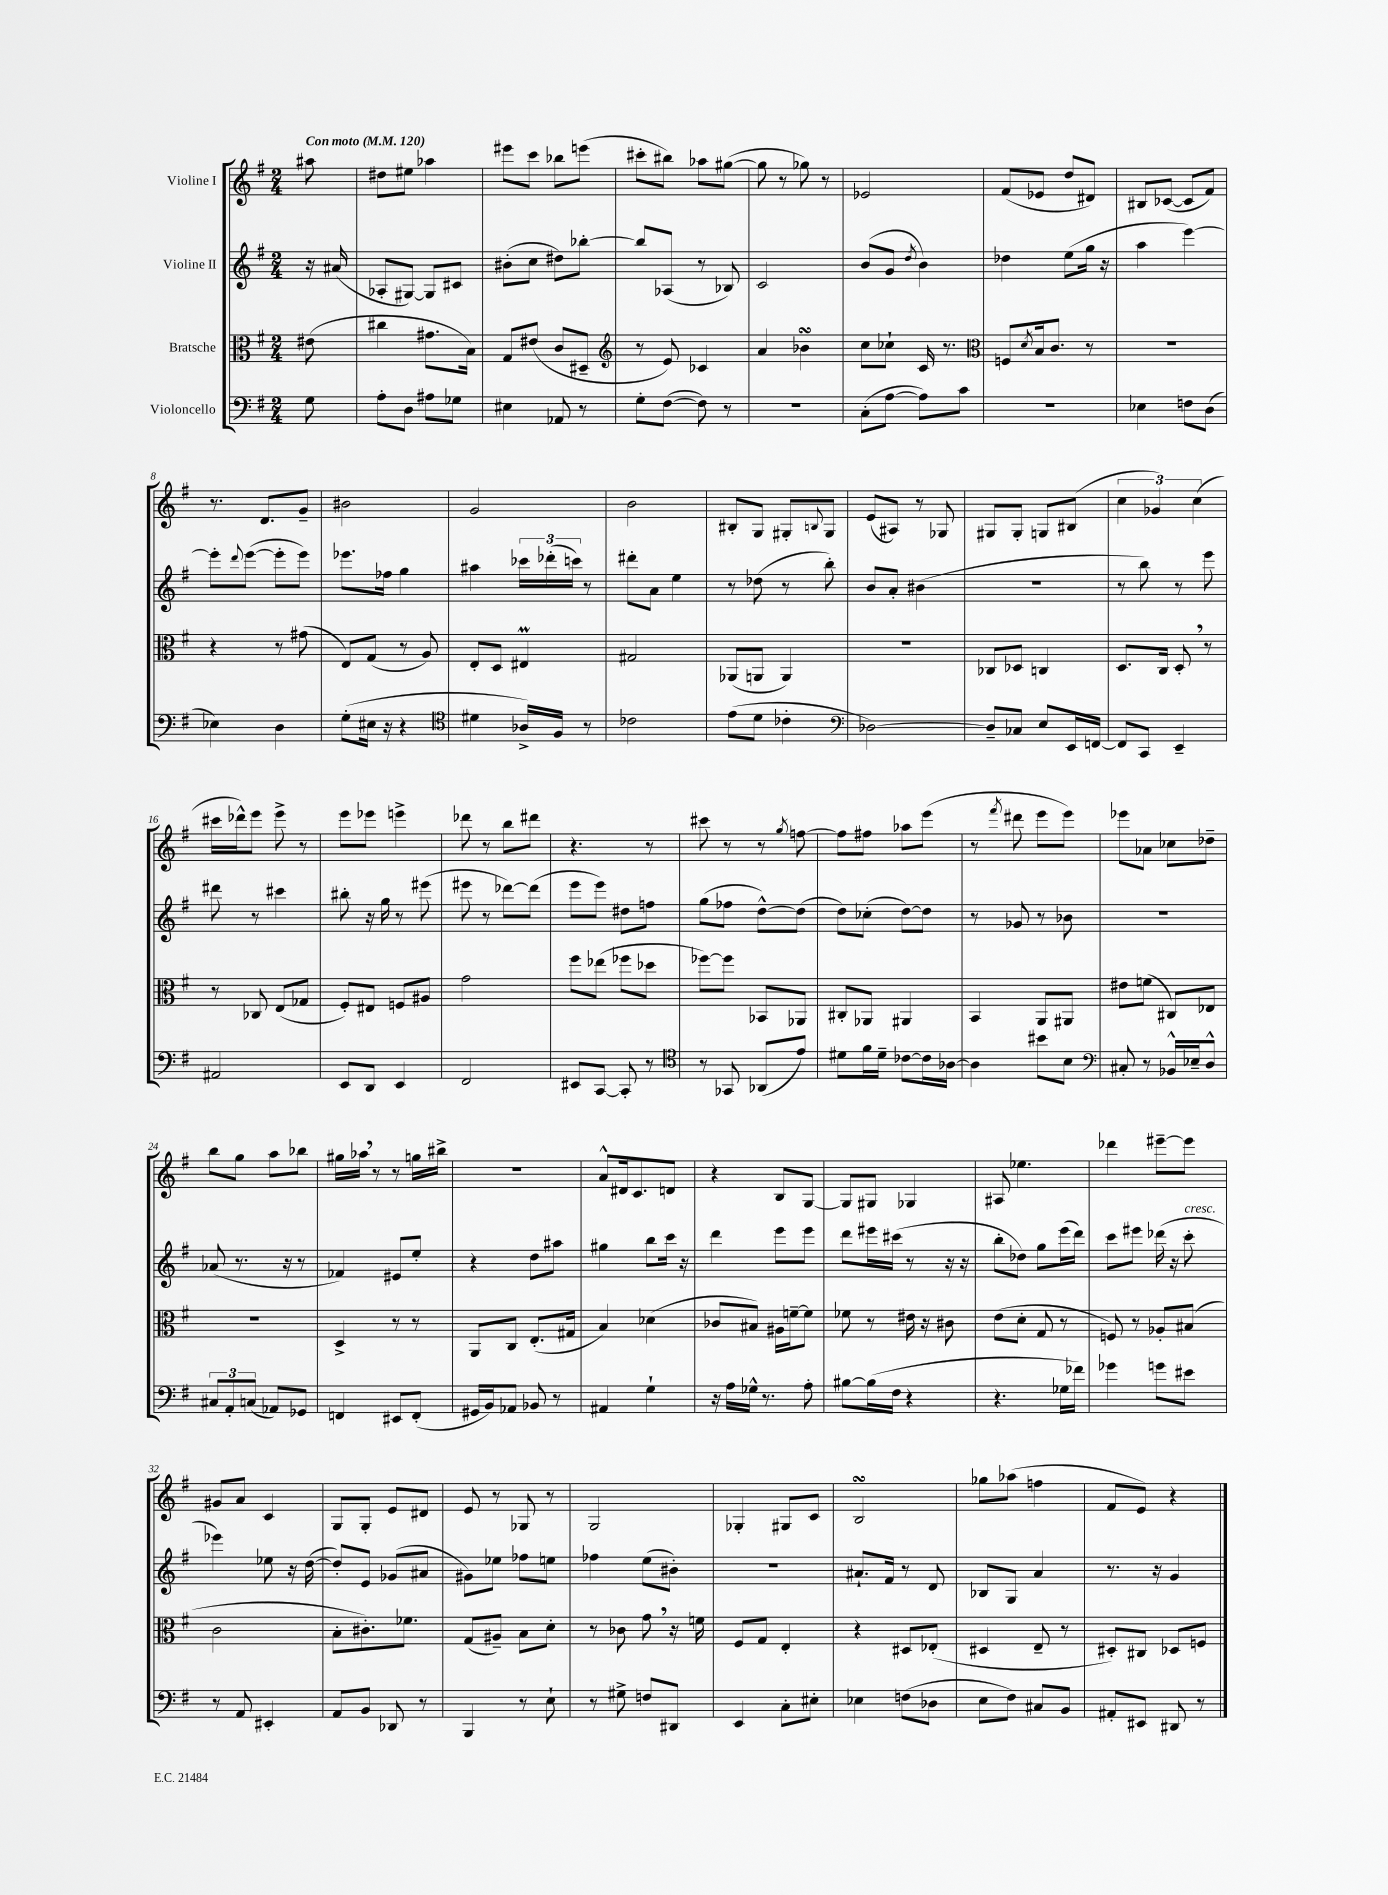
<<
\new StaffGroup <<
\new Staff = "s0" \with { instrumentName = "Violine I" } {
    \clef treble \key g \major \numericTimeSignature \time 2/4 \partial 8 \tempo "Con moto" 4 = 120
    ais''8 |
    dis''8 eis''8 aes''4 |
    eis'''8 c'''8 bes''8 e'''8( |
    cis'''8-. bis''8) aes''8 gis''8~( |
    gis''8 r8 ges''8) r8 |
    ees'2 |
    fis'8( ees'8 d''8 dis'8) |
    bis8 ces'8~( ces'8 fis'8) |
    r8. d'8. g'8-- |
    bis'2 |
    g'2 |
    b'2 |
    bis8-. g8 gis8-. \appoggiatura { b8 } gis8 |
    e'8( ais8) r8 ges8 |
    gis8 gis8-. g8 bis8( |
    \tuplet 3/2 { c''4 ges'4) c''4( } |
    cis'''16 des'''16-^) e'''8 e'''8-> r8 |
    e'''8 ees'''8 e'''4-> |
    des'''8 r8 b''8 dis'''8 |
    r4. r8 |
    cis'''8 r8 r8 \acciaccatura { g''8 } f''8~ |
    f''8 fis''8 aes''8 e'''8( |
    r8 \acciaccatura { fis'''8 } dis'''8 e'''8 e'''8) |
    ees'''8 aes'8 ces''8 des''8-- |
    b''8 g''8 a''8 bes''8 |
    gis''16 aes''16 \breathe r8 r8 g''16 bis''16-> |
    R2 |
    a'8-^ dis'16 c'8. d'8 |
    r4 b8 g8~ |
    g8 gis8 ges4 |
    ais8 ees''4. |
    des'''4 eis'''8~-- eis'''8 |
    gis'8 a'8 c'4 |
    g8 g8-. e'8 dis'8 |
    e'8 r8 ges8 r8 |
    g2 |
    ges4-. gis8 c'8 |
    b2\turn |
    ges''8 aes''8( f''4 |
    fis'8 e'8) r4 \bar "|." |
}
\new Staff = "s1" \with { instrumentName = "Violine II" } {
    \clef treble \key g \major \numericTimeSignature \time 2/4 \partial 8
    r16 ais'16( |
    aes8-. gis8~) gis8 cis'8 |
    bis'8-.( c''8 dis''8) bes''8~-. |
    bes''8 aes8( r8 bes8) |
    c'2 |
    b'8( g'8 \acciaccatura { d''8 } b'4) |
    des''4 e''8( g''16 r16 |
    a''4 e'''4~) |
    e'''8-. \appoggiatura { d'''8 } e'''8~( e'''8-. e'''8) |
    ees'''8. fes''16 g''4 |
    ais''4 \tuplet 3/2 { ces'''16 des'''16-.( c'''16) } r8 |
    dis'''8-. a'8 e''4 |
    r8 des''8( r8 b''8-.) |
    b'8 a'8-. bis'4( |
    R2 |
    r8 b''8) r8 e'''8 |
    dis'''8 r8 cis'''4 |
    bis''8-. r16 g''16 r8 eis'''8( |
    eis'''8 r8 des'''8~) des'''8( |
    e'''8 e'''8) dis''8 f''8 |
    g''8( fes''8 d''8~-^) d''8( |
    d''8) ces''8-.( d''8~) d''8 |
    r8 ges'8 r8 bes'8 |
    R2 |
    aes'8( r8. r16 r8 |
    fes'4) eis'8 e''8-. |
    r4 d''8 ais''8 |
    gis''4 b''8 c'''16 r16 |
    d'''4 e'''8 e'''8 |
    d'''8 eis'''16 cis'''16( r8 r16 r16 |
    b''8-. des''8) g''8 e'''16( d'''16) |
    c'''8 eis'''8 des'''16( r16 c'''8-.^\markup { \italic "cresc." } |
    ees'''4) ees''8 r16 d''16~( |
    d''8-.) e'8 ges'8( ais'8 |
    gis'8) ees''8 fes''8 e''8 |
    fes''4 e''8( bis'8-.) |
    R2 |
    ais'8.-! fis'16 r8 d'8 |
    bes8 g8 a'4 |
    r8. r16 g'4 \bar "|." |
}
\new Staff = "s2" \with { instrumentName = "Bratsche" } {
    \clef alto \key g \major \numericTimeSignature \time 2/4 \partial 8
    eis'8( |
    cis''4 gis'8. b16) |
    g8 eis'8( c'8 dis8-- |
    \clef treble r8 e'8) ces'4 |
    a'4 bes'4\turn |
    c''8 ces''8-! c'16 r8. |
    \clef alto f8 \acciaccatura { d'8 } b16 c'8. r8 |
    R2 |
    r4 r8 gis'8( |
    e8) g8( r8 a8) |
    e8-. d8 eis4\prall |
    gis2 |
    aes,8( a,8 a,4) |
    r2 |
    ces8 des8 c4 |
    d8. c16 d8-. \breathe r8 |
    r8 ces8 e8( ges8 |
    fis8-.) eis8 f8 ais8 |
    g'2 |
    fis''8 ees''8( fes''8 des''8 |
    fes''8~) fes''8 bes,8 aes,8 |
    cis8-. aes,8 ais,4 |
    b,4 a,8 ais,8 |
    eis'8 f'8( cis8) ees8 |
    r2 |
    d4-> r8 r8 |
    a,8 c8 e8.-.( gis16 |
    b4) des'4( |
    ces'8 bis8) ais16 f'16~-- f'8 |
    fes'8 r8 eis'16 r16 cis'8 |
    e'8( d'8-. g8 r8 |
    f8) r8 aes8-. bis8( |
    c'2 |
    b8-. cis'8.-.) fes'8. |
    g8( ais8--) b8 d'8-. |
    r8 ces'8 g'8 \breathe r16 f'16 |
    fis8 g8 e4-. |
    r4 dis8 ees8-.( |
    dis4 e8-- r8 |
    dis8-.) cis8 des8 f8 \bar "|." |
}
\new Staff = "s3" \with { instrumentName = "Violoncello" } {
    \clef bass \key g \major \numericTimeSignature \time 2/4 \partial 8
    g8 |
    a8-. d8 ais8 ges8 |
    eis4 aes,8 r8 |
    g8-. fis8~( fis8) r8 |
    R2 |
    c8-.( a8~ a8) c'8 |
    R2 |
    ees4 f8 d8( |
    ees4) d4 |
    g8-.( eis16 r16 r4 |
    \clef tenor dis'4 aes16->) fis16 r8 |
    ces'2 |
    e'8( d'8 ces'4-. |
    \clef bass des2~) |
    des8-- ces8 e8 e,16 f,16~ |
    f,8 c,8 e,4-- |
    ais,2 |
    e,8 d,8 e,4 |
    fis,2 |
    eis,8 c,8~ c,8-. r8 |
    \clef tenor r8 ges,8 aes,8( e'8) |
    dis'8 fis'16 dis'16-- ces'8~ ces'16 aes16~ |
    aes4 bis'8 b8 |
    \clef bass cis8-. r8 bes,16-^ ees16-- d8-^ |
    \tuplet 3/2 { cis8 a,8-. c8( } aes,8) ges,8 |
    f,4 eis,8 f,8-.( |
    gis,16 b,16) aes,8 bes,8 r8 |
    ais,4 g4-! |
    r16 a16 ges16-^ r8. a8-. |
    bis8~ bis16( fis16 r4 |
    r4. ges16 fes'16) |
    ges'4 g'8 eis'8 |
    r8 a,8 eis,4-. |
    a,8 b,8 des,8 r8 |
    b,,4 r8 e8-! |
    r8 gis8-> f8 dis,8 |
    e,4 c8-. eis8-. |
    ees4 f8( des8 |
    e8 fis8) cis8 b,8 |
    ais,8-. eis,8 dis,8 r8 \bar "|." |
}
>>
>>
